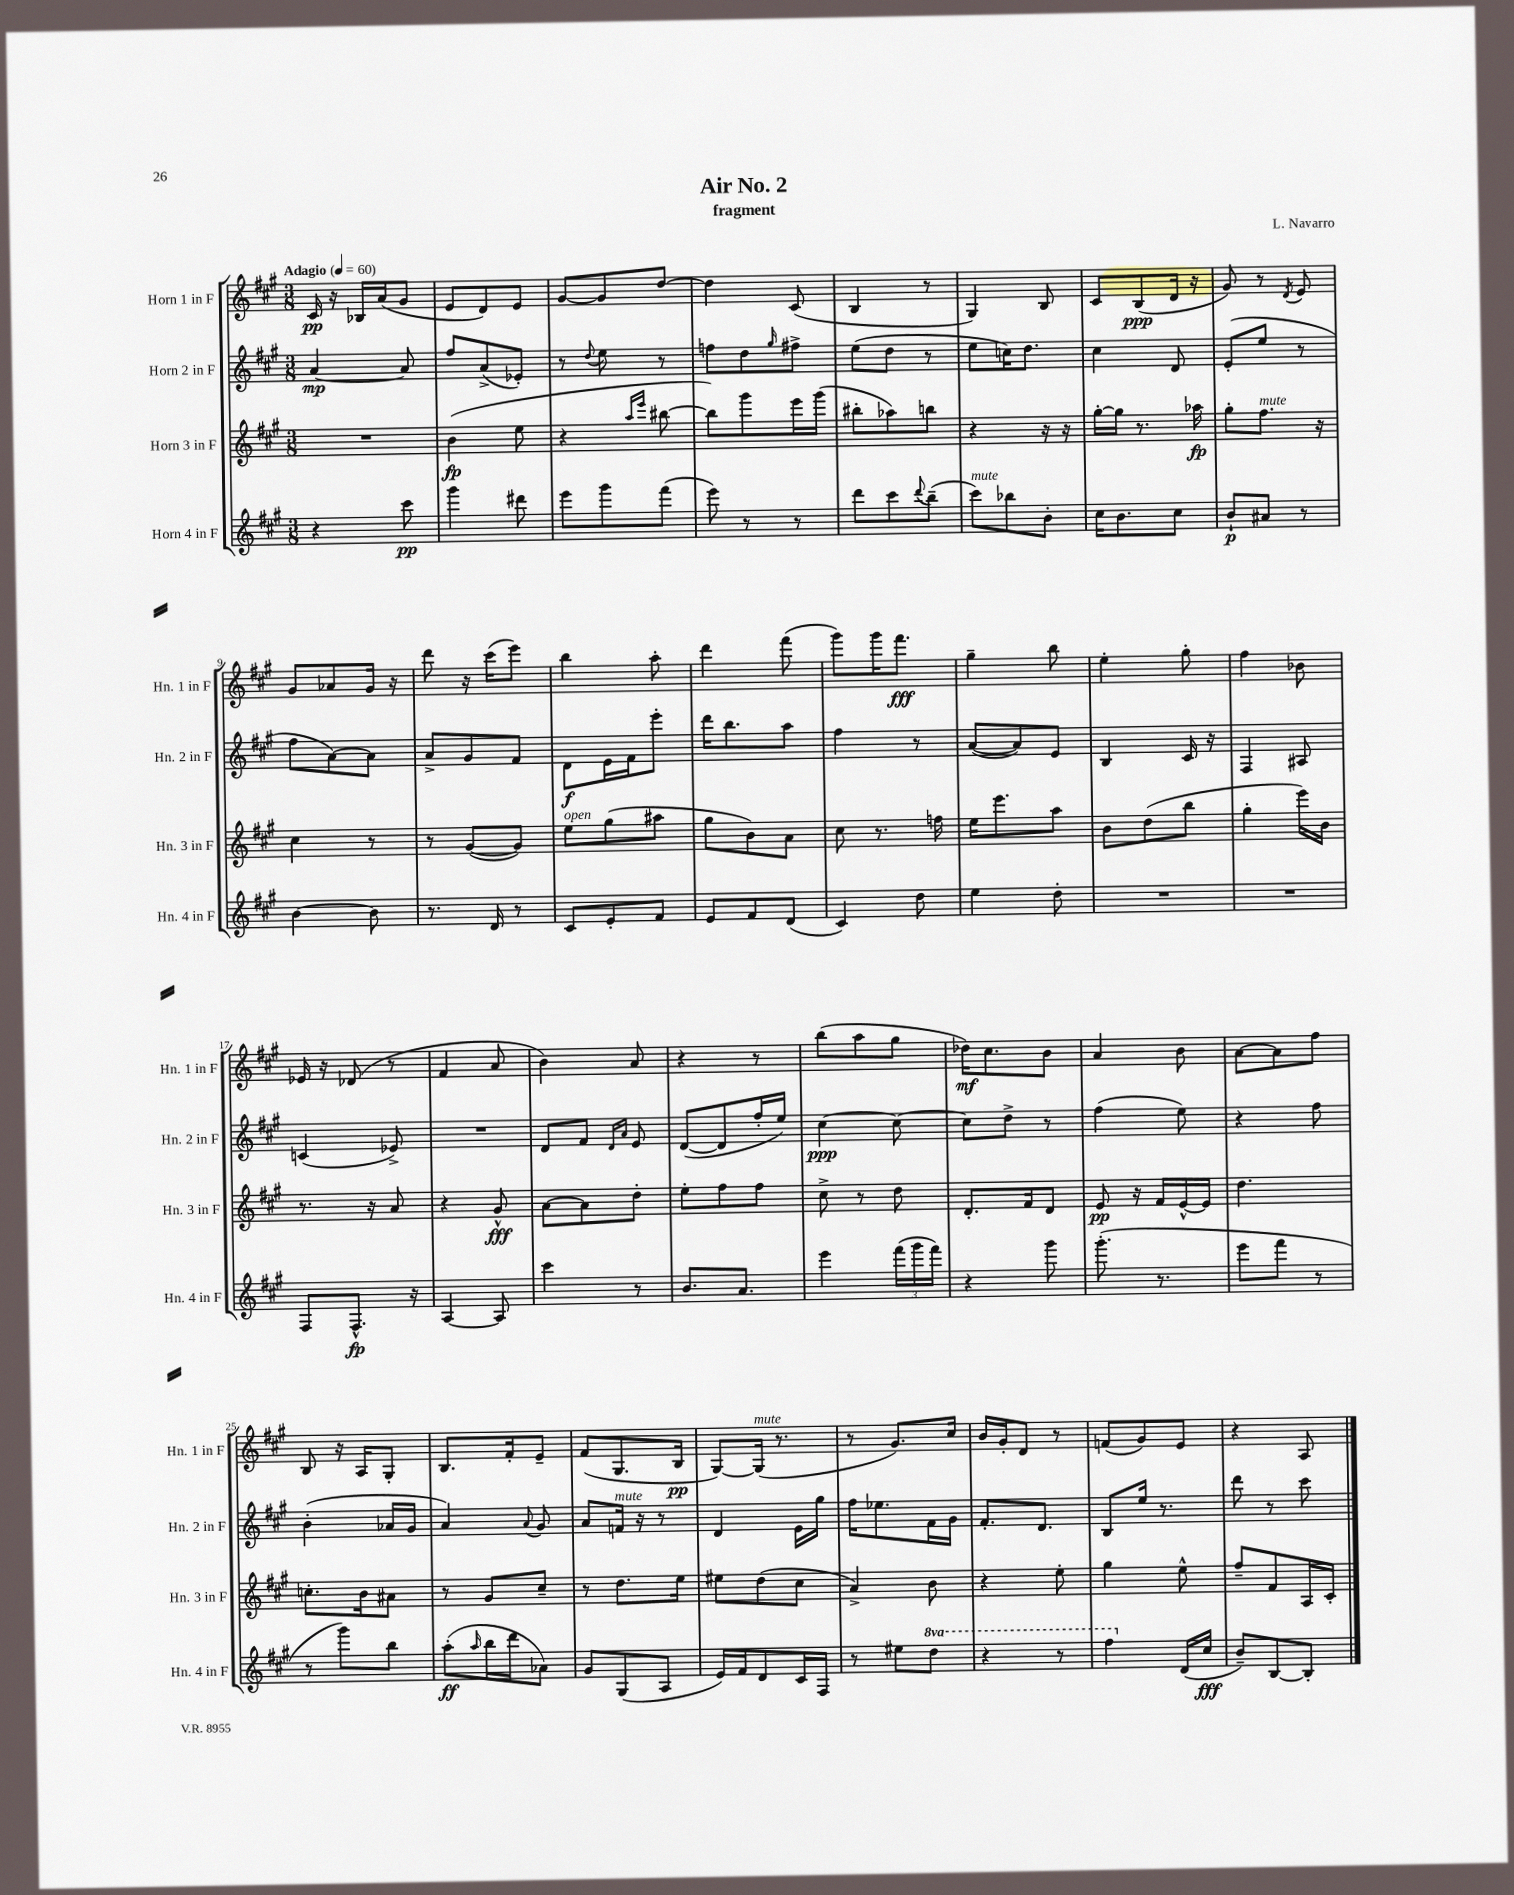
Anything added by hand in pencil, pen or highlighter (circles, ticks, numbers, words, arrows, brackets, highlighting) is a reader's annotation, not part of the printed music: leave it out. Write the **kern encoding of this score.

**kern	**kern	**kern	**kern
*staff4	*staff3	*staff2	*staff1
*clefG2	*clefG2	*clefG2	*clefG2
*k[f#c#g#]	*k[f#c#g#]	*k[f#c#g#]	*k[f#c#g#]
*M3/8	*M3/8	*M3/8	*M3/8
*MM60	*MM60	*MM60	*MM60
4r	4.r	[4a	16c#
.	.	.	16r
.	.	.	16B-
.	.	.	(16a
8ccc#	.	8a]	8g#
=	=	=	=
4ggg#	(4b	8ff#	8e
.	.	(8a^	8d)
8ddd#	8ee	8e-')	8e
=	=	=	=
8eee	4r	8r	[8g#
.	.	8qqdd	.
8ggg#	.	8ee	8g#]
.	16qqaa	.	.
.	16qqeee	.	.
(8fff#	[8bb#	8r	[8dd
=	=	=	=
8eee)	8bb#])	8ff	4dd]
8r	8ggg#	8dd	.
.	.	16qqgg#	.
8r	16eee	8ff#^	(8c#
.	(16ggg#	.	.
=	=	=	=
8ddd	8bb#'	(8ee	4B
8ccc#	8aa-)	8dd	.
8qqddd	.	.	.
(8bb~	8bb	8r	8r
=	=	=	=
8ccc#)	4r	8ee	4G#)
8bb-	.	16cc)	.
.	.	8.dd	.
8b'	16r	.	8B
.	16r	.	.
=	=	=	=
16cc#	[16gg#'	4cc#	8c#
8.b	16gg#]	.	.
.	8.r	.	(8B
8cc#	.	8d	16d
.	16aa-	.	16r
=	=	=	=
8b`	8gg#'	(8e'	8g#)
8a#	8.ff#	8ee	8r
.	.	.	8qd
8r	.	8r	8e
.	16r	.	.
=	=	=	=
[4b	4cc#	8ff#	8g#
.	.	[8a)	8a-
8b]	8r	8a]	16g#
.	.	.	16r
=	=	=	=
8.r	8r	8a^	8ddd
.	([8g#	8g#	16r
16d	.	.	(16ccc#
8r	8g#])	8f#	8eee)
=	=	=	=
8c#	8ee	8d	4bb
8e'	(8gg#	16e	.
.	.	16f#	.
8f#	8aa#	8eee'	8aa'
=	=	=	=
8e	8gg#	16ddd	4ddd
.	.	8.bb	.
8f#	8b)	.	.
(8d	8a	8aa	(8fff#
=	=	=	=
4c#)	8cc#	4ff#	8ggg#)
.	8.r	.	16ggg#
.	.	.	8.fff#
8dd	.	8r	.
.	16ff	.	.
=	=	=	=
4ee	16ee	([8a	4gg#~
.	8.eee	.	.
.	.	8a])	.
8dd'	8aa	8e	8bb
=	=	=	=
4.r	8b	4B	4ee'
.	(8dd	.	.
.	8bb	16c#	8gg#'
.	.	16r	.
=	=	=	=
4.r	4gg#'	4F#	4ff#
.	16eee)	8A#	8b-
.	16b	.	.
=	=	=	=
8F#	8.r	(4c	16e-
.	.	.	16r
8.F#^^	.	.	(8d-
.	16r	.	.
.	8a	8e-^)	8r
16r	.	.	.
=	=	=	=
[4A	4r	4.r	4f#
8A]	8g#^^	.	8a
=	=	=	=
4ccc#	[8a	8d	4b)
.	8a]	8f#	.
.	.	16qqd	.
.	.	16qqa	.
8r	8dd'	8e	8a
=	=	=	=
8.b	8ee'	([8d	4r
.	8ff#	8d]	.
8.a	.	.	.
.	8ff#	16ff#'	8r
.	.	16ee)	.
=	=	=	=
4eee	8cc#^	[4cc#	(8bb
.	8r	.	8aa
(24fff#	8dd	8cc#_	8gg#
24ggg#	.	.	.
24fff#)	.	.	.
=	=	=	=
4r	8.d'	8cc#]	16dd-)
.	.	.	8.cc#
.	.	8dd^	.
.	16f#	.	.
8ggg#	8d	8r	8b
=	=	=	=
(8.ggg#'	8e	(4ff#	4a
.	16r	.	.
8.r	16f#	.	.
.	[16e^^	8ee)	8b
.	16e]	.	.
=	=	=	=
8eee	4.dd	4r	[8a
8fff#	.	.	8a]
8r	.	8ff#	8ff#
=	=	=	=
8r	8.cc'	(4b'	8B
8ggg#)	.	.	16r
.	16b	.	16A
8bb	8a#	16a-	8G#'
.	.	16g#	.
=	=	=	=
(8aa'	8r	4a)	8.B
16qqaa	.	.	.
16bb	8g#	.	.
16ddd	.	.	16f#'
.	.	8qqa	.
8a-)	8cc#~	8g#	8e~
=	=	=	=
8g#	8r	8a	(8f#
(8G#	8.dd	16f	8.G#
.	.	16r	.
8A	.	8r	.
.	16ee	.	16B
=	=	=	=
16e)	8ee#	4d	[8G#)
16f#	.	.	.
8d	(8dd	.	(16G#]
.	.	.	8.r
16c#	8cc#	16e	.
16F#	.	16gg#	.
=	=	=	=
8r	4a^)	16ff#	8r
.	.	8.ee-	.
8ee#	.	.	8.g#)
8ddd	8b	16f#	.
.	.	16g#	16cc#
=	=	=	=
4r	4r	8.f#'	16b
.	.	.	16g#'
.	.	.	8d
.	.	8.d	.
8r	8ee'	.	8r
=	=	=	=
4fff#	4gg#	8B	(8f
.	.	16ee	8g#)
.	.	8.r	.
(16d	8ee^^	.	8e
16cc#	.	.	.
=	=	=	=
8b~)	8ff#~	8ddd	4r
[8B	8f#	8r	.
8B']	16A	8ccc#	8A
.	16c#'	.	.
==	==	==	==
*-	*-	*-	*-
